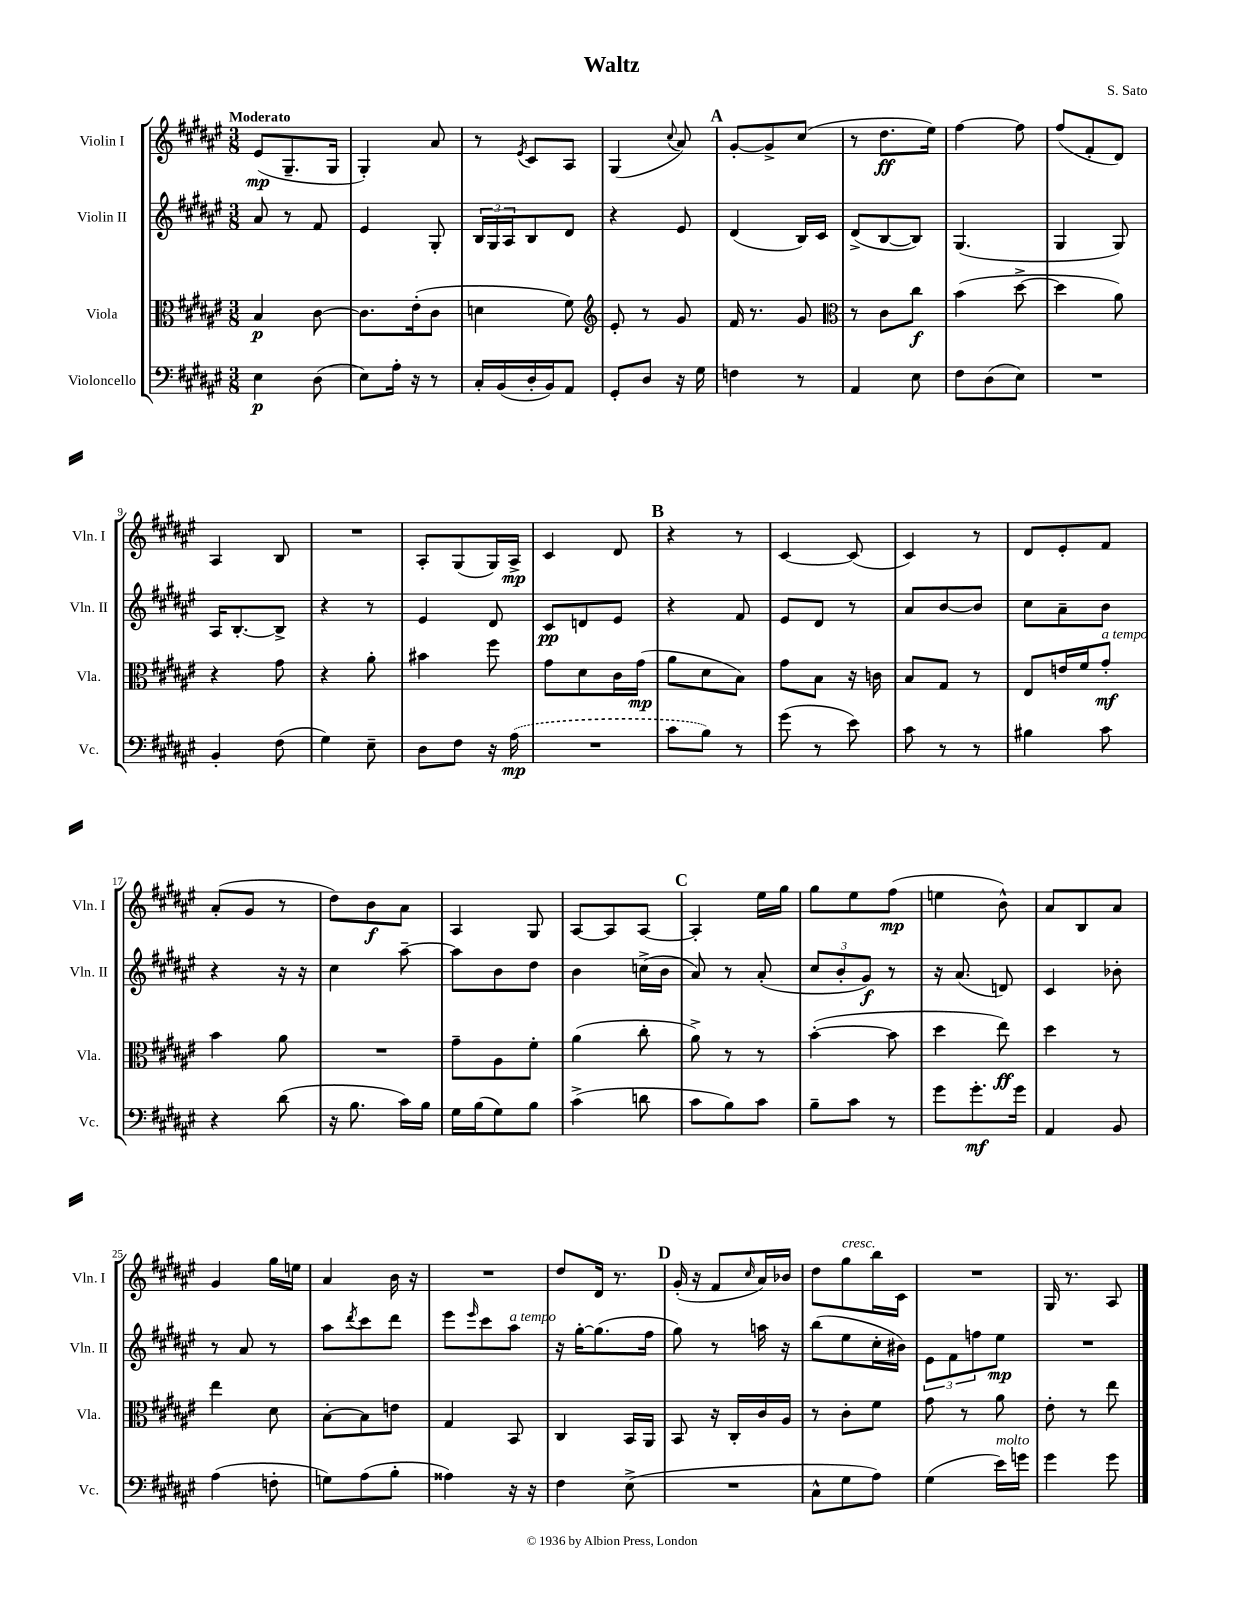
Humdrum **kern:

**kern	**dynam	**kern	**dynam	**kern	**dynam	**kern	**dynam
*part4	*part4	*part3	*part3	*part2	*part2	*part1	*part1
*staff4	*staff4	*staff3	*staff3	*staff2	*staff2	*staff1	*staff1
*I"Violoncello	*	*I"Viola	*	*I"Violin II	*	*I"Violin I	*
*I'Vc.	*	*I'Vla.	*	*I'Vln. II	*	*I'Vln. I	*
*clefF4	*	*clefC3	*	*clefG2	*	*clefG2	*
*k[f#c#g#d#a#e#]	*	*k[f#c#g#d#a#e#]	*	*k[f#c#g#d#a#e#]	*	*k[f#c#g#d#a#e#]	*
*M3/8	*	*M3/8	*	*M3/8	*	*M3/8	*
=1	=1	=1	=1	=1	=1	=1	=1
!	!	!	!	!	!	!LO:TX:a:B:t=Moderato	!
4E#\	p	4B/	p	8a#/	.	(8e#/L	mp
.	.	.	.	8r	.	8.G#~/	.
(8D#\	.	[8c#\	.	8f#/	.	.	.
.	.	.	.	.	.	16G#/Jk	.
=2	=2	=2	=2	=2	=2	=2	=2
8E#\L)	.	8.c#\L]	.	4e#/	.	4G#'/)	.
16A#'\Jk	.	.	.	.	.	.	.
16r	.	(16e#'\k	.	.	.	.	.
8r	.	8c#\J	.	8G#'/	.	8a#/	.
=3	=3	=3	=3	=3	=3	=3	=3
16C#'/LL	.	4dn\	.	24B/LL	.	8r	.
.	.	.	.	24G#/	.	.	.
(16BB/	.	.	.	.	.	.	.
.	.	.	.	24A#/J	.	.	.
.	.	.	.	.	.	8qe#/	.
16D#'/	.	.	.	8B/	.	8c#/L	.
16BB/J)	.	.	.	.	.	.	.
8AA#/J	.	8f#\)	.	8d#/J	.	8A#/J	.
=4	=4	=4	=4	=4	=4	=4	=4
*	*	*clefG2	*	*	*	*	*
8GG#'/L	.	8e#'/	.	4r	.	(4G#/	.
8D#/J	.	8r	.	.	.	.	.
.	.	.	.	.	.	8qqcc#/	.
16r	.	8g#/	.	8e#/	.	8a#/)	.
16G#\	.	.	.	.	.	.	.
!!LO:REH:place=s1:t=A
=5	=5	=5	=5	=5	=5	=5	=5
4Fn\	.	16f#/	.	(4d#/	.	[8g#'/L	.
.	.	8.r	.	.	.	.	.
.	.	.	.	.	.	8g#^/]	.
8r	.	8g#/	.	16B/LL)	.	(8cc#/J	.
.	.	.	.	16c#/JJ	.	.	.
=6	=6	=6	=6	=6	=6	=6	=6
*	*	*clefC3	*	*	*	*	*
4AA#/	.	8r	.	(8d#^/L	.	8r	.
.	.	8c#\L	.	[8B/	.	8.dd#\L	ff
8E#\	.	8cc#\J	f	8B/J])	.	.	.
.	.	.	.	.	.	16ee#\Jk)	.
=7	=7	=7	=7	=7	=7	=7	=7
8F#\L	.	(4b\	.	(4.G#/	.	[4ff#\	.
(8D#\	.	.	.	.	.	.	.
8E#\J)	.	[8dd#^\	.	.	.	8ff#\]	.
=8	=8	=8	=8	=8	=8	=8	=8
4.r	.	4dd#\]	.	4G#/	.	(8ff#/L	.
.	.	.	.	.	.	8f#'/	.
.	.	8a#\)	.	8G#/)	.	8d#/J)	.
!!LO:LB:g=z
=9	=9	=9	=9	=9	=9	=9	=9
4BB'/	.	4r	.	16A#/KL	.	4A#/	.
.	.	.	.	[8.B'/	.	.	.
(8F#\	.	8g#\	.	8B^/J]	.	8B/	.
=10	=10	=10	=10	=10	=10	=10	=10
4G#\)	.	4r	.	4r	.	4.r	.
8E#~\	.	8a#'\	.	8r	.	.	.
=11	=11	=11	=11	=11	=11	=11	=11
8D#\L	.	4b#X\	.	4e#/	.	8A#'/L	.
8F#\J	.	.	.	.	.	(8G#/	.
16r	.	8ff#\	.	8d#/	.	16G#/L)	.
(16A#\	mp	.	.	.	.	16A#^/JJ	mp
=12	=12	=12	=12	=12	=12	=12	=12
4.r	.	8g#\L	.	8c#/L	pp	4c#/	.
.	.	8d#\	.	8dn/	.	.	.
.	.	16c#\L	.	8e#/J	.	8d#/	.
.	.	(16g#\JJ	mp	.	.	.	.
!!LO:REH:place=s1:t=B
=13	=13	=13	=13	=13	=13	=13	=13
8c#\L	.	8a#\L	.	4r	.	4r	.
8B\J)	.	8d#\	.	.	.	.	.
8r	.	8B\J)	.	8f#/	.	8r	.
=14	=14	=14	=14	=14	=14	=14	=14
(8g#\	.	8g#\L	.	8e#/L	.	[4c#/	.
8r	.	8B\J	.	8d#/J	.	.	.
8e#\)	.	16r	.	8r	.	(8c#/]	.
.	.	16cn\	.	.	.	.	.
=15	=15	=15	=15	=15	=15	=15	=15
8c#\	.	8B/L	.	8a#/L	.	4c#/)	.
8r	.	8G#/J	.	[8b/	.	.	.
8r	.	8r	.	8b/J]	.	8r	.
=16	=16	=16	=16	=16	=16	=16	=16
4B#X\	.	8E#/L	.	8cc#\L	.	8d#/L	.
.	.	16en/L	.	8a#~\	.	8e#'/	.
.	.	16f#/J	.	.	.	.	.
!	!	!LO:TX:a:i:t=a tempo	!	!	!	!	!
8c#\	.	8g#'/J	mf	8b\J	.	8f#/J	.
!!LO:LB:g=z
=17	=17	=17	=17	=17	=17	=17	=17
4r	.	4b\	.	4r	.	(8a#'/L	.
.	.	.	.	.	.	8g#/J	.
(8d#\	.	8a#\	.	16r	.	8r	.
.	.	.	.	16r	.	.	.
=18	=18	=18	=18	=18	=18	=18	=18
16r	.	4.r	.	4cc#\	.	8dd#\L)	.
8.B\	.	.	.	.	.	.	.
.	.	.	.	.	.	8b\	f
16c#\LL)	.	.	.	[8aa#~\	.	8a#\J	.
16B\JJ	.	.	.	.	.	.	.
=19	=19	=19	=19	=19	=19	=19	=19
16G#\LL	.	8g#~\L	.	8aa#\L]	.	4A#/	.
(16B\J	.	.	.	.	.	.	.
8G#\)	.	8A#\	.	8b\	.	.	.
8B\J	.	8f#'\J	.	8dd#\J	.	8G#/	.
=20	=20	=20	=20	=20	=20	=20	=20
(4c#^\	.	(4a#\	.	4b\	.	[8A#/L	.
.	.	.	.	.	.	8A#/]	.
8dn\	.	8cc#'\	.	(16ccn^\LL	.	[8A#/J	.
.	.	.	.	16b\JJ	.	.	.
!!LO:REH:place=s1:t=C
=21	=21	=21	=21	=21	=21	=21	=21
8c#\L	.	8a#^\)	.	8a#/)	.	4A#'/]	.
8B\)	.	8r	.	8r	.	.	.
8c#\J	.	8r	.	(8a#'/	.	16ee#\LL	.
.	.	.	.	.	.	16gg#\JJ	.
=22	=22	=22	=22	=22	=22	=22	=22
8B~\L	.	([4b'\	.	12cc#/L	.	8gg#\L	.
.	.	.	.	12b'/	.	.	.
8c#\J	.	.	.	.	.	8ee#\	.
.	.	.	.	12g#/J)	f	.	.
8r	.	8b\]	.	8r	.	(8ff#\J	mp
=23	=23	=23	=23	=23	=23	=23	=23
8g#\L	.	4dd#\	.	16r	.	4een\	.
.	.	.	.	(8.a#/	.	.	.
8.g#'\	mf	.	.	.	.	.	.
.	.	8ee#\)	ff	8dn/)	.	8b^^\)	.
16g#\Jk	.	.	.	.	.	.	.
=24	=24	=24	=24	=24	=24	=24	=24
4AA#/	.	4dd#\	.	4c#/	.	8a#/L	.
.	.	.	.	.	.	8B/	.
8BB/	.	8r	.	8b-X'\	.	8a#/J	.
!!LO:LB:g=z
=25	=25	=25	=25	=25	=25	=25	=25
(4A#\	.	4ee#\	.	8r	.	4g#/	.
.	.	.	.	8a#/	.	.	.
8Fn'\	.	8d#\	.	8r	.	16gg#\LL	.
.	.	.	.	.	.	16een\JJ	.
=26	=26	=26	=26	=26	=26	=26	=26
8Gn\L)	.	[8B'\L	.	8aa#\L	.	4a#/	.
.	.	.	.	8qddd#/	.	.	.
(8A#\	.	8B\]	.	8ccc#\	.	.	.
8B'\J	.	8en\J	.	8ddd#\J	.	16b\	.
.	.	.	.	.	.	16r	.
=27	=27	=27	=27	=27	=27	=27	=27
4A##X\)	.	4G#/	.	8eee#\L	.	4.r	.
.	.	.	.	16qqeee#/	.	.	.
.	.	.	.	8ccc#\	.	.	.
!	!	!	!	!LO:TX:a:i:t=a tempo	!	!	!
16r	.	8BB/	.	8aa#\J	.	.	.
16r	.	.	.	.	.	.	.
=28	=28	=28	=28	=28	=28	=28	=28
4F#\	.	4C#/	.	16r	.	8dd#/L	.
.	.	.	.	[16gg#'\KL	.	.	.
.	.	.	.	(8.gg#\]	.	16d#/Jk	.
.	.	.	.	.	.	8.r	.
(8E#^\	.	16BB/LL	.	.	.	.	.
.	.	16AA#/JJ	.	16ff#\Jk	.	.	.
!!LO:REH:place=s1:t=D
=29	=29	=29	=29	=29	=29	=29	=29
4.r	.	8BB/	.	8gg#\)	.	(16g#'/	.
.	.	.	.	.	.	16r	.
.	.	16r	.	8r	.	8f#/L	.
.	.	16C#'/LL	.	.	.	.	.
.	.	.	.	.	.	16qqcc#/	.
.	.	16c#/	.	16aan\	.	16a#/L)	.
.	.	16A#/JJ	.	16r	.	16b-X/JJ	.
=30	=30	=30	=30	=30	=30	=30	=30
8C#^^\L	.	8r	.	(8bb\L	.	8dd#\L	.
!	!	!	!	!	!	!LO:TX:a:i:t=cresc.	!
8G#\	.	8c#'\L	.	8ee#\	.	8gg#\	.
8A#\J)	.	8f#\J	.	16cc#'\L	.	16bb\L	.
.	.	.	.	16b#X\JJ)	.	16c#\JJ	.
=31	=31	=31	=31	=31	=31	=31	=31
(4G#\	.	8g#\	.	12e#\L	.	4.r	.
.	.	.	.	12f#\	.	.	.
.	.	8r	.	.	.	.	.
.	.	.	.	12ffn\	.	.	.
!LO:TX:a:i:t=molto	!	!	!	!	!	!	!
16e#\LL)	.	8a#\	.	8ee#\J	mp	.	.
16gn\JJ	.	.	.	.	.	.	.
=32	=32	=32	=32	=32	=32	=32	=32
4g#\	.	8e#'\	.	4.r	.	16G#/	.
.	.	.	.	.	.	8.r	.
.	.	8r	.	.	.	.	.
8g#\	.	8ee#\	.	.	.	8A#/	.
==	==	==	==	==	==	==	==
*-	*-	*-	*-	*-	*-	*-	*-
